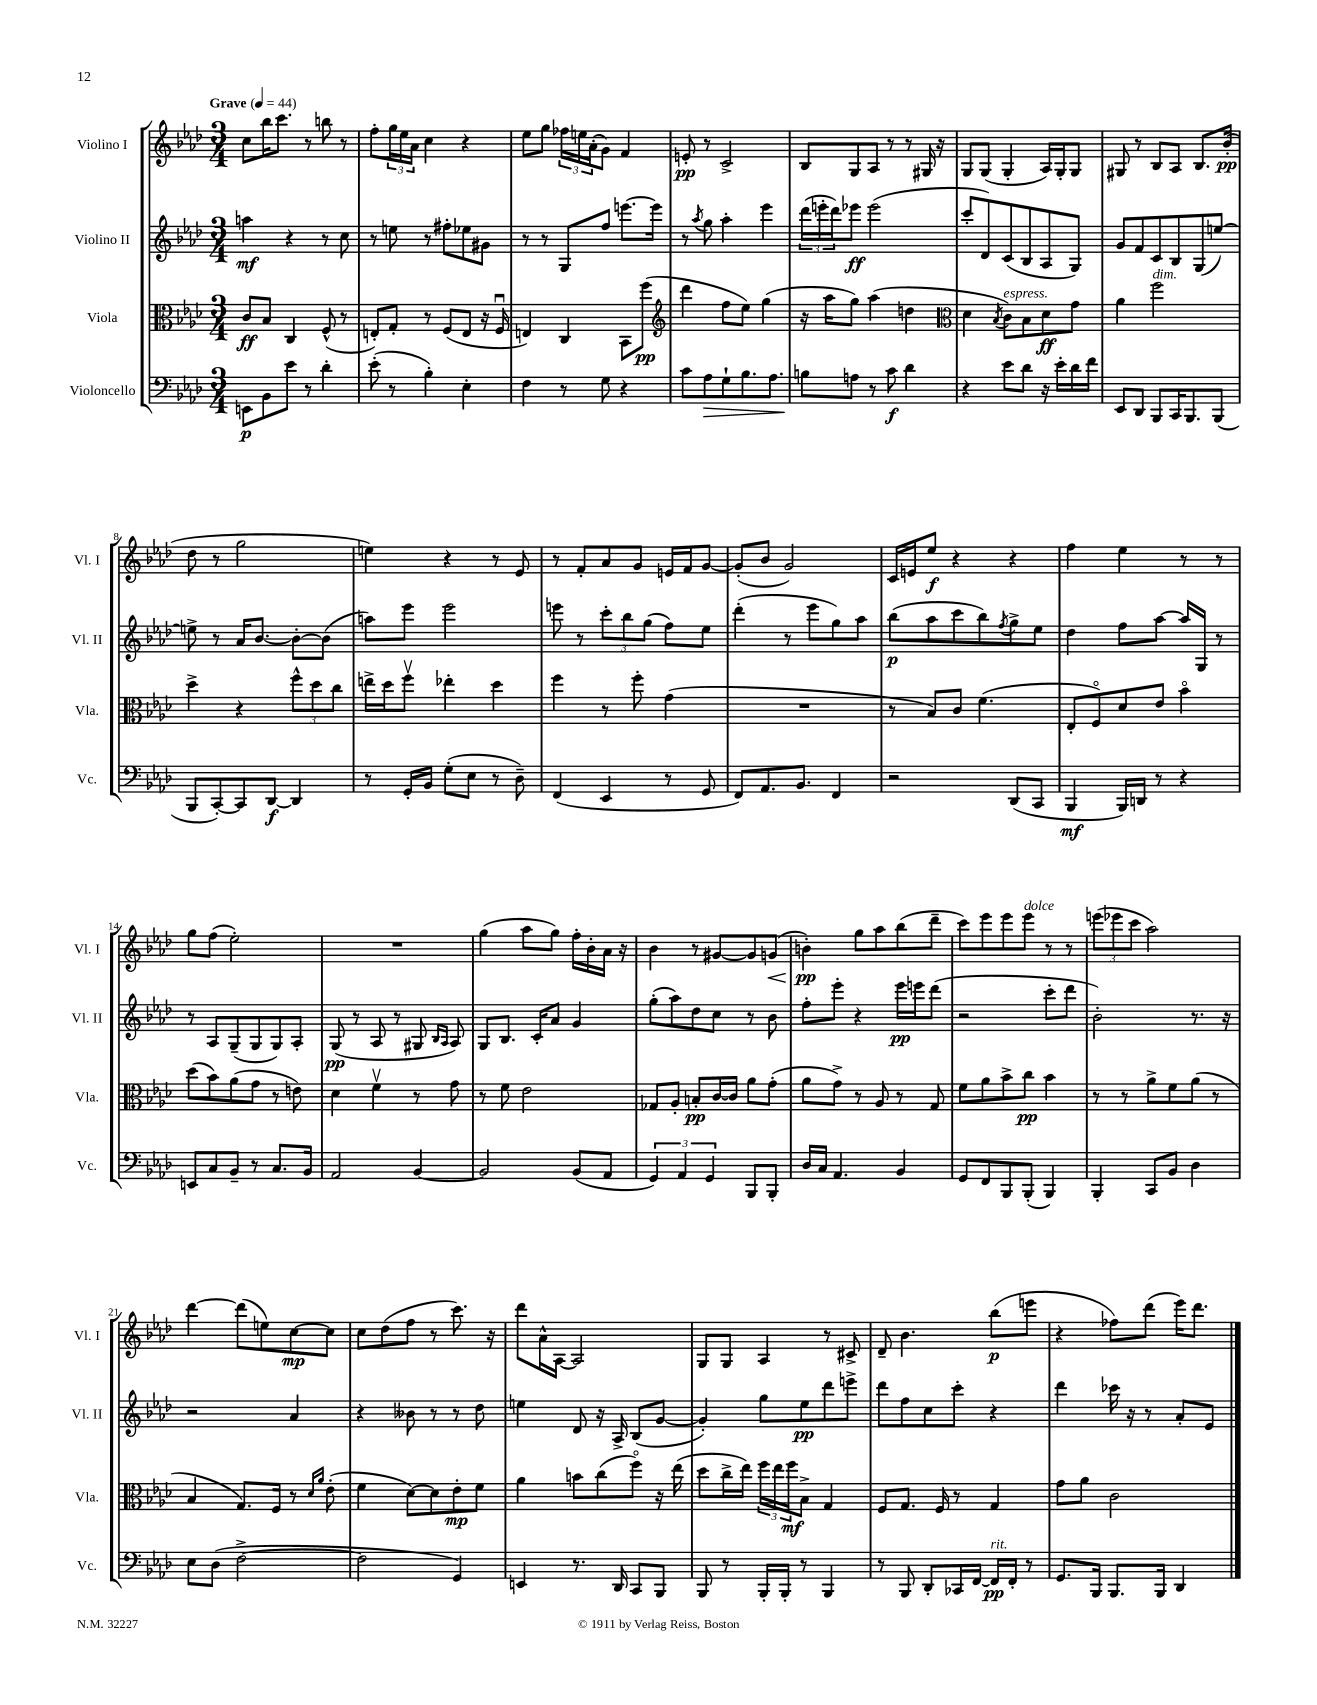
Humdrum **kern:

**kern	**kern	**kern	**kern
*staff4	*staff3	*staff2	*staff1
*clefF4	*clefC3	*clefG2	*clefG2
*k[b-e-a-d-]	*k[b-e-a-d-]	*k[b-e-a-d-]	*k[b-e-a-d-]
*M3/4	*M3/4	*M3/4	*M3/4
*MM44	*MM44	*MM44	*MM44
8EE	8c	4aa	8cc
8BB-	8B-	.	16bb-
.	.	.	8.ccc
8e-	4C	4r	.
8r	.	.	8r
4d-'	(8F^^	8r	8bb
.	8r	8cc	8r
=	=	=	=
(8e-'	8E')	8r	8ff'
8r	8G'	8ee	24gg
.	.	.	24ee-
.	.	.	24a-
4B-')	8r	8r	4cc
.	(8F	8ff#'	.
4E-'	8E	8ee-	4r
.	16r	8g#	.
.	16Fu	.	.
=	=	=	=
4F	4E)	8r	8ee-
.	.	8r	8gg
8r	4C	8G	24ff-
.	.	.	24ee
.	.	.	(24a-'
8G	.	8ff	8g)
4r	8BB-	[8.eee	4f
.	(8ff	.	.
.	.	16eee]	.
=	=	=	=
*	*clefG2	*	*
8c	4ddd-	8r	8e'
.	.	8qaa-	.
8A-	.	8gg	8r
8G`	8ff	4aa-'	2c^
8.B-	8ee-)	.	.
.	(4gg	4eee-	.
8.A-	.	.	.
=	=	=	=
8B	16r	(24ddd-	8B-
.	.	24eee'	.
.	16aa-	.	.
.	.	24ddd-)	.
8A	8gg)	8eee-	8G
8r	(4aa-	(2eee-	8A-
8c	.	.	8r
4d-	4dd	.	8r
.	.	.	16G#
.	.	.	16r
=	=	=	=
*	*clefC3	*	*
4r	4d-	8ccc'	8G
.	.	8d-)	(8G
.	8qB-	.	.
8e-	8c)	(8c	4G'
8d-	8B-	8B-	.
16r	8d-	8A-	16A-)
16e-'	.	.	16G'
16d-	8g	8G)	8G
16f	.	.	.
=	=	=	=
8EE-	4a-	8g	8G#
8DD-	.	8f	8r
8BBB-	2ff	8c	8B-
16CC	.	8B-	8A-
8.BBB-	.	.	.
.	.	(8G	8.B-
(8BBB-	.	[8ee)	.
.	.	.	(16b-'
=	=	=	=
8BBB-	4dd-^	8ee^]	8dd-
[8CC')	.	8r	8r
8CC]	4r	16a-	2gg
.	.	[8.b-	.
[8DD-	.	.	.
4DD-]	12ff^^	8b-'_	.
.	12dd-	.	.
.	.	(8b-]	.
.	12cc	.	.
=	=	=	=
8r	16ee^	8aa)	4ee)
.	16dd-	.	.
16GG'	8ffv	8eee-	.
16BB-	.	.	.
(8G'	4ee-'	2eee-	4r
8E-	.	.	.
8r	4dd-	.	8r
8D-~)	.	.	8e-
=	=	=	=
(4FF	4ff	8eee	8r
.	.	8r	8f'
4EE-	8r	12ccc'	8a-
.	.	12bb-	.
.	8ff'	.	8g
.	.	(12gg	.
8r	(4g	8ff)	16e
.	.	.	16f
8GG	.	8ee-	[8g
=	=	=	=
8FF)	2.r	(4ddd-'	(8g']
8.AA-	.	.	8b-
.	.	8r	2g)
8.BB-	.	.	.
.	.	8eee-	.
4FF	.	8gg)	.
.	.	8aa-	.
=	=	=	=
2r	8r	(8bb-	16c
.	.	.	16e
.	8B-)	8aa-	8ee-
.	8c	8ccc	4r
.	(4.f	8bb-)	.
.	.	8qff	.
(8DD-	.	8gg^	4r
8CC	.	8ee-	.
=	=	=	=
4BBB-	8E-'	4dd-	4ff
.	8Fo)	.	.
16BBB-)	8d-	8ff	4ee-
16DD	.	.	.
8r	8e-	[8aa-	.
4r	4b-o	16aa-]	8r
.	.	16G	.
.	.	8r	8r
=	=	=	=
8EE	(8dd-	8r	8gg
8C	8b-)	8A-	(8ff
8BB-~	(8a-	(8G~	2ee-')
8r	8g	8G	.
8.C	8r	8G)	.
.	8e)	8A-'	.
16BB-	.	.	.
=	=	=	=
2AA-	4d-	(8G	2.r
.	.	8r	.
.	4fv	8A-	.
.	.	8r	.
[4BB-	8r	8G#	.
.	.	16qqB-	.
.	.	16qqA-	.
.	8g	8A-)	.
=	=	=	=
2BB-]	8r	8G	(4gg
.	8f	8.B-	.
.	2e-	.	8aa-
.	.	16c'	.
.	.	8a-	8gg)
(8BB-	.	4g	16ff'
.	.	.	16b-'
8AA-	.	.	16a-
.	.	.	16r
=	=	=	=
6GG)	8G-	(8gg'	4b-
.	8A-'	8aa-)	.
6AA-	.	.	.
.	8B'	8dd-	8r
6GG	.	.	.
.	[16c	8cc	[8g#
.	16c]	.	.
8BBB-	8a-	8r	8g#]
8BBB-'	(8g'	8b-	(8g
=	=	=	=
16D-	8a-	8ff'	4b')
16C	.	.	.
4.AA-	8g^)	8eee-'	.
.	8r	4r	8gg
.	8A-	.	8aa-
4BB-	8r	16eee-	(8bb-
.	.	16eee	.
.	8G	(8ddd-	8ddd-~
=	=	=	=
8GG	8f	2r	8ccc)
8FF	8a-	.	8eee-
8BBB-	8b-^	.	8eee-
(8BBB-'	8cc	.	8eee-
4BBB-)	4b-	8ccc'	8r
.	.	8ddd-	8r
=	=	=	=
4BBB-'	8r	2b-')	(12eee
.	.	.	12eee-
.	8r	.	.
.	.	.	12ccc
8CC	8a-^	.	2aa-)
8BB-	8f	.	.
4D-	(8a-	8.r	.
.	8r	.	.
.	.	16r	.
=	=	=	=
8E-	4B-	2r	[4ddd-
(8D-	.	.	.
[2F^	8.G)	.	(8ddd-]
.	.	.	8ee)
.	16F	.	.
.	8r	4a-	[8cc
.	16qqd-	.	.
.	16qqa-	.	.
.	(8e-'	.	8cc]
=	=	=	=
2F]	4f	4r	8cc
.	.	.	(8dd-
.	[8d-)	8b--	8ff
.	8d-]	8r	8r
4GG)	8e-'	8r	8.ccc)
.	8f	8dd-	.
.	.	.	16r
=	=	=	=
4EE	4a-	4ee	8ddd-
.	.	.	16a-^^
.	.	.	[16A-
8.r	8b	8d-	2A-]
.	(8cc	16r	.
16DD-	.	16A-^	.
8CC	8ffo)	(8B-	.
8BBB-	16r	[8g	.
.	(16ee-	.	.
=	=	=	=
8BBB-	8dd-	4g'])	8G
8r	16cc^	.	8G
.	16ee-)	.	.
16BBB-'	24ff	8gg	4A-
.	24ee-	.	.
16BBB-'	.	.	.
.	24ff	.	.
8r	8B-^	8ee-	.
4BBB-	4G	8ddd-	8r
.	.	8eee^	8c#^
=	=	=	=
8r	8F	8ddd-	8d-~
8BBB-	8.G	8ff	4.b-
8DD-'	.	8cc	.
.	16F	.	.
16CC-	8r	8ccc'	.
[16FF	.	.	.
16FF]	4G	4r	(8bb-
16FF'	.	.	.
8r	.	.	8eee
=	=	=	=
8.GG	8g	4ddd-	4r
.	8a-	.	.
16BBB-	.	.	.
8.BBB-	2c	16ccc-	8ff-)
.	.	16r	.
.	.	8r	(8ddd-
16BBB-	.	.	.
4DD-	.	8a-'	16eee-)
.	.	.	8.ddd-
.	.	8e-	.
==	==	==	==
*-	*-	*-	*-
